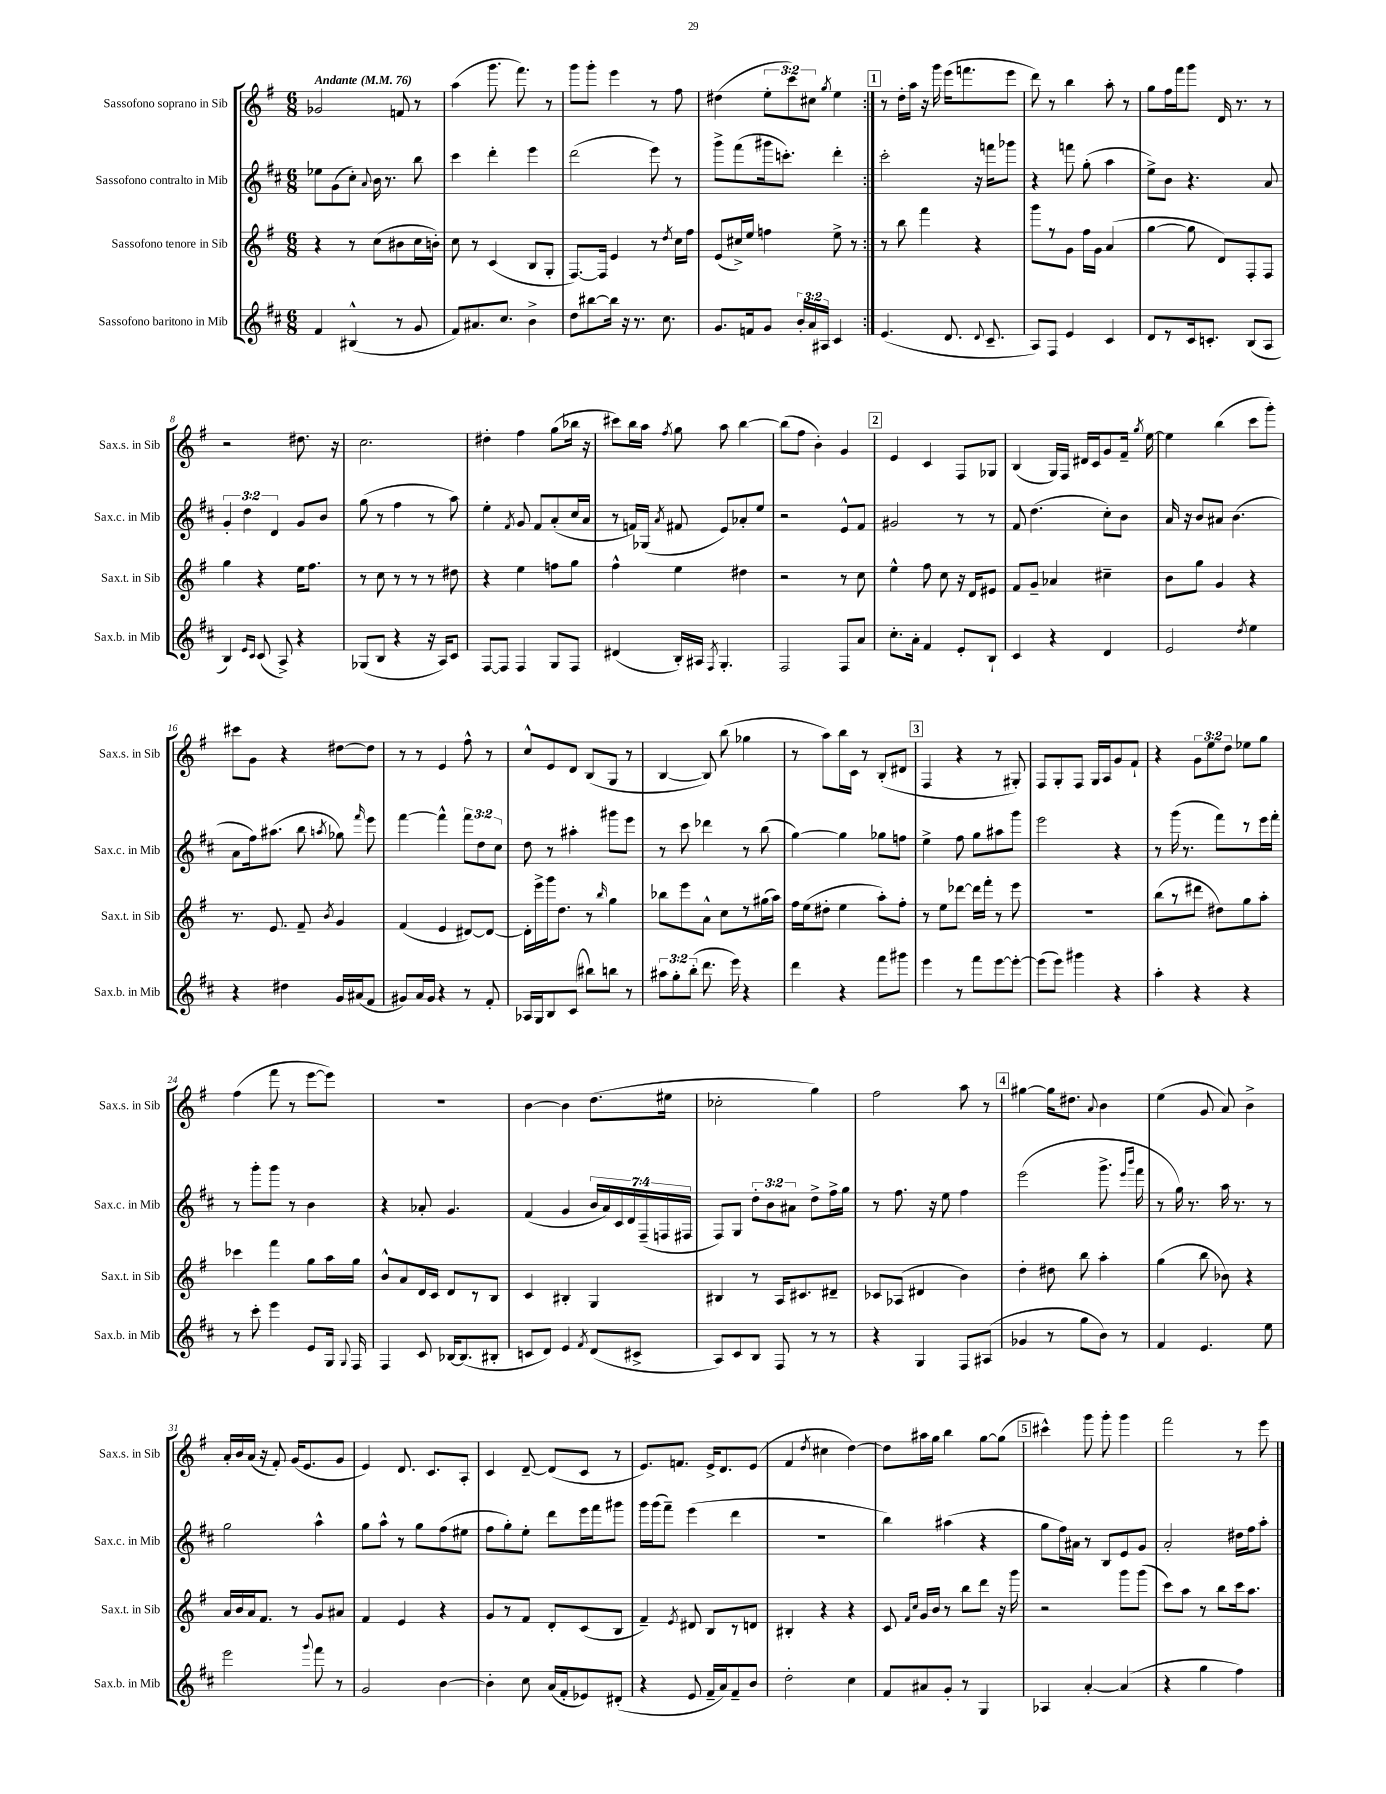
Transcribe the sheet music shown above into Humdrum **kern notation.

**kern	**kern	**kern	**kern
*staff4	*staff3	*staff2	*staff1
*clefG2	*clefG2	*clefG2	*clefG2
*k[f#c#]	*k[f#]	*k[f#c#]	*k[f#]
*M6/8	*M6/8	*M6/8	*M6/8
*MM76	*MM76	*MM76	*MM76
4f#	4r	8ee-	2g-
.	.	(8g	.
(4B#^^	8r	8cc#')	.
.	.	8qqa	.
.	(8cc	16b	.
.	.	8.r	.
8r	8b#	.	8f
8g	16cc	8bb	8r
.	16b')	.	.
=	=	=	=
8f#)	8cc	4ccc#	(4aa
8.a#	8r	.	.
.	(4c	4ddd'	8.ggg
8.cc#	.	.	.
.	.	.	8.fff#)
4b^	8B	4eee	.
.	8G'	.	8r
=	=	=	=
8dd	[8.F#)	(2ddd	8ggg
[8bb#	.	.	8ggg'
.	16F#]	.	.
16bb#]	4e	.	4eee
16r	.	.	.
8.r	.	.	.
.	8r	8eee)	8r
8.cc#	.	.	.
.	8qdd	.	.
.	16cc	8r	8ff#
.	16ff#	.	.
=	=	=	=
8.g	(8e	8ggg^	(4dd#
.	16cc#^)	(8fff#	.
16f	16ee	.	.
8g	4ff	16ggg#	12ee'
.	.	8.ccc')	.
.	.	.	12ccc)
24b'	.	.	.
24a	.	.	12cc#
24A#	.	.	.
.	.	.	8qgg
4c#	8ee^	4ddd'	4ee
.	8r	.	.
=:|!	=:|!	=:|!	=:|!
(4.e	8r	2ccc#'	8r
.	8bb	.	16dd'
.	.	.	16aa
.	4fff#	.	16r
.	.	.	16ggg
8.d	.	.	(16eee
.	.	.	8.fff
.	4r	16r	.
8qqd	.	.	.
8.c#~	.	16fff	.
.	.	8ggg-	8eee
=	=	=	=
8A)	8ggg	4r	8ddd)
8F#	8r	.	8r
4e	8g	8fff	4bb
.	16ff#	(8gg'	.
.	16g	.	.
4c#	(4a	4aa	8aa'
.	.	.	8r
=	=	=	=
8d	[4gg	8ee^)	8gg
8r	.	8b	16ff#
.	.	.	16fff#
16c#	8gg]	4.r	8ggg
8.c'	.	.	.
.	8d)	.	16d
.	.	.	8.r
(8B	8F#'	.	.
8A	8F#	8a	8r
=	=	=	=
4B)	4gg	6g'	2r
.	.	6dd	.
16qqe	.	.	.
16qqc#	.	.	.
(8c#	4r	.	.
.	.	6d	.
8A^)	.	.	.
4r	16ee	8g	8.dd#
.	8.ff#	.	.
.	.	8b	.
.	.	.	16r
=	=	=	=
(8G-	8r	(8gg	2.cc
8B	8cc	8r	.
4r	8r	4ff#	.
.	8r	.	.
16r	8r	8r	.
16A)	.	.	.
8c#	8dd#	8aa)	.
=	=	=	=
[8F#	4r	4ee'	4dd#'
8F#]	.	.	.
.	.	8qf#	.
4F#	4ee	8g	4ff#
.	.	8f#	.
8G	8ff	(8a'	(8gg
8F#	8gg	16cc#	16bb-
.	.	16a	16r
=	=	=	=
(4d#	4ff#^^	8r	8ccc#)
.	.	16f)	16bb
.	.	(16G-	16aa
.	.	8qa	8qff#
16B')	4ee	8f#	8gg
16A#	.	.	.
8qF#	.	.	.
4.G'	.	8e)	8aa
.	4dd#	8a-'	[4bb
.	.	8ee	.
=	=	=	=
2F#	2r	2r	(8bb]
.	.	.	8ff#
.	.	.	4b')
8F#	8r	8e^^	4g
8a	8cc	8f#	.
=	=	=	=
8.cc#'	4ee^^	2g#	4e
16a'	.	.	.
4f#	8ff#	.	4c
.	8cc	.	.
8e'	16r	8r	8F#
.	16d	.	.
8B`	8e#	8r	8G-
=	=	=	=
4c#	8f#	8f#	(4B
.	8g~	(4.dd	.
4r	4a-	.	16G)
.	.	.	16F#
.	.	.	16d#
.	.	.	16c
4d	4cc#~	8cc#')	8g
.	.	8b	16f#~
.	.	.	8qgg
.	.	.	[16ee
=	=	=	=
2e	8b	16a	4ee]
.	.	16r	.
.	8gg	8b	.
.	4g	8a#	(4bb
.	.	(4.b	.
8qdd	.	.	.
4ee	4r	.	8ccc
.	.	.	8ggg')
=	=	=	=
4r	8.r	8a	8ccc#
.	.	16ff#)	8g
.	8.e	(8.aa#	.
4dd#	.	.	4r
.	8f#~	8bb	.
.	8qb	8qaa	.
16g	4g	8gg-)	[8dd#
(16a#	.	.	.
.	.	16qqfff#	.
8f#	.	8eee	8dd#]
=	=	=	=
8g#)	(4f#	[4fff#	8r
16a	.	.	8r
16g#	.	.	.
4r	4e	4fff#^^]	4e
8r	[8d#)	12fff#	8ff#^^
.	.	12dd	.
8f#'	8d#_	.	8r
.	.	12cc#	.
=	=	=	=
16A-	16d#']	8dd	8cc^^
16G	16eee^	.	.
8B	16ggg	8r	8e
.	8.dd	.	.
(8c#	.	4aa#'	8d
8bb#)	8r	.	(8B
.	16qqbb	.	.
8bb	4gg	8ggg#	8G
8r	.	8eee	8r
=	=	=	=
12aa#	8bb-	8r	[4B
12gg'	.	.	.
.	8eee	8ccc#	.
(12bb'	.	.	.
8.ddd	8a^^	4ddd-	8B])
.	8cc	.	(8bb
16eee)	.	.	.
4r	8r	8r	4gg-
.	(16gg#	(8bb	.
.	16aa)	.	.
=	=	=	=
4ddd	16ff#	[4gg)	8r
.	(16ee	.	.
.	8dd#'	.	8aa)
4r	4ee	4gg]	16bb
.	.	.	16c
.	.	.	8r
8fff#	8aa')	8gg-	(8B'
8ggg#	8ff#'	8ff	8d#
=	=	=	=
4eee	8r	4ee^	4F#
.	8ee	.	.
8r	[8ddd-	8ff#	4r
8fff#	16ddd-]	8gg	.
.	16fff#'	.	.
[8eee	8r	8aa#	8r
8eee'_	8eee	8ggg	8G#')
=	=	=	=
(8eee]	2.r	2eee	8F#
8eee)	.	.	8G'
4ggg#	.	.	8F#
.	.	.	16G
.	.	.	16A
4r	.	4r	8g
.	.	.	8f#`
=	=	=	=
4aa'	(8bb	8r	4r
.	8r	(16ggg	.
.	.	8.r	.
4r	8ddd#	.	12g
.	.	.	12ee
.	8dd#)	8fff#)	.
.	.	.	12dd
4r	8gg	8r	8ee-
.	8aa'	16eee	8gg
.	.	16fff#'	.
=	=	=	=
8r	4ccc-	8r	(4ff#
8ccc#'	.	8ggg'	.
4eee	4fff#	8ggg	8fff#
.	.	8r	8r
8e	8gg	4b	[8eee
16G	16aa	.	8eee])
8qqG	.	.	.
16F#	16gg	.	.
=	=	=	=
4F#	8b^^	4r	2.r
.	8a	.	.
8c#	16d	8a-'	.
.	16c	.	.
[16B-	8d	4.g	.
(8.B-]	.	.	.
.	8r	.	.
8B#'	8B	.	.
=	=	=	=
8c	4c	(4f#	[4b
8d)	.	.	.
4e	4B#'	4g	4b]
8qf#	.	.	.
(8d	4G	28b	(8.dd
.	.	28a)	.
.	.	28c#	.
.	.	28d	.
8c#^	.	.	.
.	.	(28F#~	.
.	.	28F	.
.	.	.	16ee#
.	.	28F#	.
=	=	=	=
8A)	4B#	8F#)	2cc-'
8c#	.	8G	.
8B	8r	12dd'	.
.	.	12b	.
8F#	16A	.	.
.	.	12a#	.
.	8.c#	.	.
8r	.	8dd^	4gg)
8r	8d#~	16ff#^	.
.	.	16gg	.
=	=	=	=
4r	8c-	8r	2ff#
.	(8A-	8.ff#	.
4G	4d#	.	.
.	.	16r	.
.	.	8ee	.
8F#	4b)	4ff#	8aa
(8A#	.	.	8r
=	=	=	=
4g-	4dd'	(2eee	[4gg#
8r	8dd#	.	16gg#]
.	.	.	8.dd#
8gg	8bb	.	.
.	.	.	8qqa
8b)	4aa'	8.ggg^	4b
8r	.	.	.
.	.	16qqeee	.
.	.	16qqbbb	.
.	.	16fff#	.
=	=	=	=
4f#	(4gg	8r	(4ee
.	.	16gg)	.
.	.	8.r	.
4.e	8bb	.	8g
.	8b-)	16aa	8a)
.	.	8.r	.
.	4r	.	4b^
8ee	.	8r	.
=	=	=	=
2eee	16a	2gg	16a'
.	16b	.	16b
.	16a	.	(16a
.	8.f#	.	16r
.	.	.	8f#')
.	8r	.	(16g
.	.	.	8.e
8qqggg	.	.	.
8fff#	8g	4aa^^	.
8r	8a#	.	8g
=	=	=	=
2g	4f#	8gg	4e)
.	.	8aa^^	.
.	4e	8r	8.d
.	.	8gg	.
.	.	.	8.c
[4b	4r	(8ff#	.
.	.	8ee#	8A'
=	=	=	=
4b']	8g	8ff#	4c
.	8r	8gg')	.
8cc#	8f#	8ee'	[8d~
(16a	8d'	8ddd	(8d]
16f#'	.	.	.
8e-)	(8c	16eee	8c
.	.	16fff#	.
(8d#'	8B	8ggg#	8r
=	=	=	=
4r	4f#~)	16ggg	8.e)
.	.	(16ggg	.
.	.	8fff#~)	.
.	.	.	8.f
.	8qe	.	.
8e	8d#	(4eee	.
16f#~	8B	.	16e^
16a)	.	.	8.d
8f#~	8r	4ddd	.
8b	8d	.	(8e
=	=	=	=
2dd'	4B#'	2.r	4f#
.	.	.	8qdd
.	4r	.	4cc#
4cc#	4r	.	[4dd)
=	=	=	=
8f#	8c	4bb)	8dd]
.	16qqf#	.	.
.	16qqcc	.	.
8a#	16g	.	16aa#
.	16b	.	16gg
8g'	8r	(4aa#	4bb
8r	8bb	.	.
4G	8ddd	4r	[8gg
.	16r	.	(8gg]
.	16ggg	.	.
=	=	=	=
4A-	2r	8gg	4ccc#^^)
.	.	16ff#)	.
.	.	16a#	.
[4a'	.	8r	8ggg
.	.	8B	8ggg'
(4a]	8ggg	8e	4ggg
.	(8ggg	8g	.
=	=	=	=
4r	8ccc)	2a'	2fff#
.	8aa	.	.
4gg	8r	.	.
.	8bb	.	.
4ff#)	16ccc	16dd#	8r
.	8.aa	16ff#	.
.	.	8aa'	8eee
==	==	==	==
*-	*-	*-	*-
